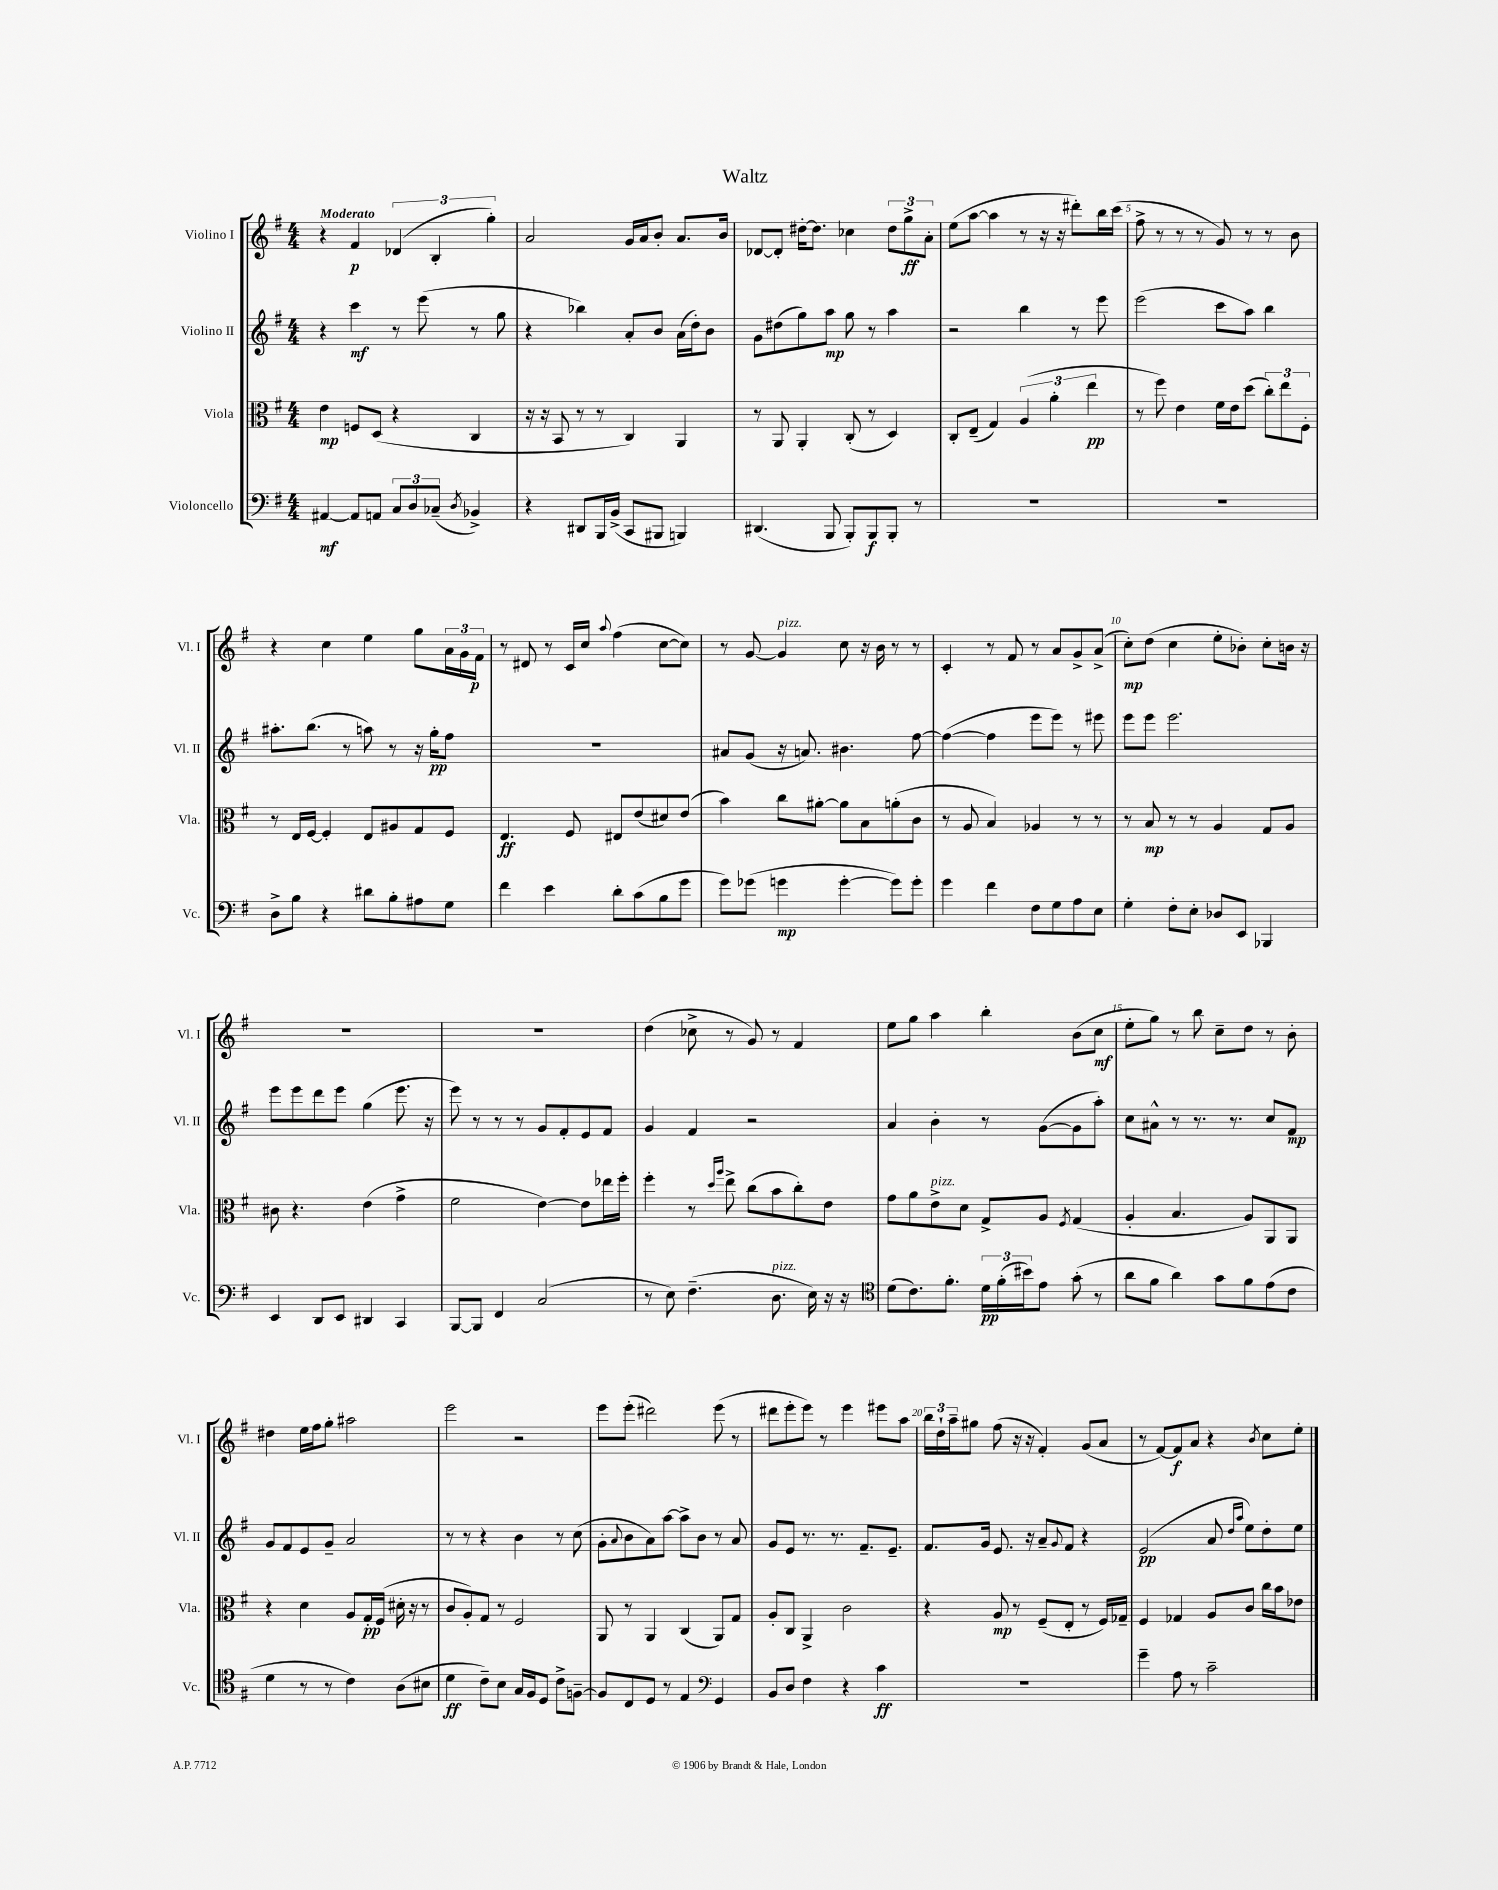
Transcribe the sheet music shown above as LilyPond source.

\header { title = "Waltz" }
<<
\new StaffGroup <<
\new Staff = "s0" \with { instrumentName = "Violino I" shortInstrumentName = "Vl. I" } {
    \clef treble \key g \major \numericTimeSignature \time 4/4 \tempo "Moderato"
    r4 fis'4\p \tuplet 3/2 { des'4( b4-. g''4-.) } |
    a'2 g'16 a'16 b'8-. a'8. b'16 |
    des'8~ des'8-. dis''16~-. dis''8. ces''4 \tuplet 3/2 { dis''8 g''8->\ff a'8-. } |
    e''8( a''8~ a''4 r8 r16 r16 dis'''8-.) b''16 c'''16( |
    fis''8-> r8 r8 r8 g'8) r8 r8 b'8 |
    r4 c''4 e''4 g''8 \tuplet 3/2 { a'16 g'16 fis'16\p } |
    r8 dis'8 r8 c'16 c''16 \appoggiatura { a''8 } fis''4( c''8~ c''8) |
    r8 g'8~ g'4^\markup { \italic "pizz." } c''8 r16 b'16 r8 r8 |
    c'4-. r8 fis'8 r8 a'8 g'8-> a'8->( |
    c''8-.\mp) d''8( c''4 e''8-. bes'8-.) c''8-. b'16 r16 |
    R1 |
    R1 |
    d''4( ces''8-> r8 g'8) r8 fis'4 |
    e''8 g''8 a''4 b''4-. b'8( c''8\mf |
    e''8-. g''8) r8 b''8 c''8-- d''8 r8 b'8-. |
    dis''4 e''16 fis''16 g''8-. ais''2 |
    e'''2 r2 |
    e'''8 e'''8-.( dis'''2) e'''8( r8 |
    dis'''8 e'''8-. e'''8) r8 e'''4 eis'''8 a''8 |
    \tuplet 3/2 { b''16 d''16-! a''16-- } gis''8 fis''8( r16 r16 fis'4-.) g'8( a'8 |
    r8 fis'8~) fis'8\f a'8 r4 \acciaccatura { b'8 } c''8 e''8-. \bar "|." |
}
\new Staff = "s1" \with { instrumentName = "Violino II" shortInstrumentName = "Vl. II" } {
    \clef treble \key g \major \numericTimeSignature \time 4/4
    r4 c'''4\mf r8 e'''8( r8 g''8 |
    r4 bes''4) a'8-. b'8 a'16( d''16-.) b'8 |
    g'8 dis''8( g''8) a''8\mp g''8 r8 a''4 |
    r2 b''4 r8 e'''8 |
    e'''2( c'''8 a''8) b''4 |
    ais''8.-. b''8.( r8 a''8) r8 r16 g''16-.\pp fis''8 |
    r1 |
    ais'8 g'8( r16 a'8.) bis'4. fis''8~ |
    fis''4~( fis''4 e'''8 e'''8) r8 eis'''8 |
    e'''8 e'''8 e'''2. |
    e'''8 e'''8 d'''8 e'''8 g''4( e'''8. r16 |
    e'''8) r8 r8 r8 g'8 fis'8-. e'8 fis'8 |
    g'4 fis'4 r2 |
    a'4 b'4-. r8 g'8~( g'8 a''8-.) |
    c''8 ais'8-^ r8 r8. r8. c''8 fis'8\mp |
    g'8 fis'8 e'8 g'8-- a'2 |
    r8 r8 r4 b'4 r8 c''8( |
    g'8-. \appoggiatura { a'8 } b'8 a'8) a''8~ a''8-> b'8 r8 a'8 |
    g'8 e'8 r8. r8. fis'8.-- e'8.-- |
    fis'8. g'16 e'8. r16 a'8-- \appoggiatura { g'8 } fis'8 r4 |
    e'2\pp( a'8 \grace { d''16 a''16 } e''8) d''8-. e''8 \bar "|." |
}
\new Staff = "s2" \with { instrumentName = "Viola" shortInstrumentName = "Vla." } {
    \clef alto \key g \major \numericTimeSignature \time 4/4
    e'4\mp f8 d8( r4 c4 |
    r16 r16 b,8 r8 r8 c4) a,4 |
    r8 a,8 a,4-. c8-.( r8 d4) |
    c8-. e8--( g4) \tuplet 3/2 { a4( a'4-. e''4\pp } |
    r8 fis''8) e'4 fis'16 e'16 d''8( \tuplet 3/2 { c''8-.) e''8 fis8-. } |
    r8 e16 fis16~ fis4-. e8 ais8 g8 fis8 |
    e4.\ff fis8 eis8 e'8( dis'8) e'8( |
    b'4) c''8 ais'8~-. ais'8 b8 a'8-.( c'8 |
    r8 a8 b4) aes4 r8 r8 |
    r8 b8\mp r8 r8 a4 g8 a8 |
    cis'8 r4. e'4( g'4-> |
    fis'2 e'4~) e'8 ees''16 fis''16-. |
    fis''4-. r8 \grace { d''16 a''16 } e''8-> c''8( b'8 c''8-.) e'8 |
    g'8 a'8 e'8->^\markup { \italic "pizz." } d'8 g8-> a8 \acciaccatura { fis8 } g4( |
    a4-. b4. a8) a,8 a,8 |
    r4 d'4 a8 g16-.\pp fis16( dis'16-. r16 r8 |
    c'8 a8-.) g8 r8 fis2 |
    a,8 r8 a,4 c4( a,8) g8 |
    a8-. c8 a,4-> c'2 |
    r4 a8\mp r8 fis8--( e8-. r8 fis16) ges16-- |
    fis4 ges4 a8 c'8 c''16 b'16 ees'8 \bar "|." |
}
\new Staff = "s3" \with { instrumentName = "Violoncello" shortInstrumentName = "Vc." } {
    \clef bass \key g \major \numericTimeSignature \time 4/4
    ais,4~\mf ais,8 a,8 \tuplet 3/2 { c8 d8 ces8--( } \acciaccatura { d8 } bes,4->) |
    r4 dis,8 b,,16 b,16->( c,8 bis,,8 b,,4) |
    dis,4.( b,,8 b,,8-.) b,,8\f b,,8-. r8 |
    R1 |
    R1 |
    d8-> b8 r4 dis'8 b8-. ais8 g8 |
    fis'4 e'4 d'8-. c'8( b8 g'8 |
    g'8) ges'8( g'4\mp g'4~-. g'8) g'8-. |
    g'4 fis'4 fis8 g8 a8 e8 |
    g4-. fis8-. e8-. des8 e,8 bes,,4 |
    e,4 d,8 e,8 dis,4 c,4 |
    b,,8~ b,,8 fis,4 c2( |
    r8 e8) fis4.--( d8.^\markup { \italic "pizz." } e16) r16 r16 |
    \clef tenor d'8( c'8.) fis'8.-. \tuplet 3/2 { d'16\pp fis'16-.( bis'16) } e'8 g'8-.( r8 |
    a'8 fis'8 a'4) g'8 fis'8 e'8( c'8 |
    d'4 r8 r8 c'4) a8( bis8 |
    d'4\ff c'8--) b8 g16 fis16 d8 c'8-> f8~-- |
    f8 c8 d8 r8 e4 \clef bass g,4 |
    b,8 d8 fis4 r4 c'4\ff |
    r1 |
    g'4-- a8 r8 c'2-- \bar "|." |
}
>>
>>
\layout { \context { \Score \override BarNumber.break-visibility = ##(#f #t #t) barNumberVisibility = #(every-nth-bar-number-visible 5) } }
